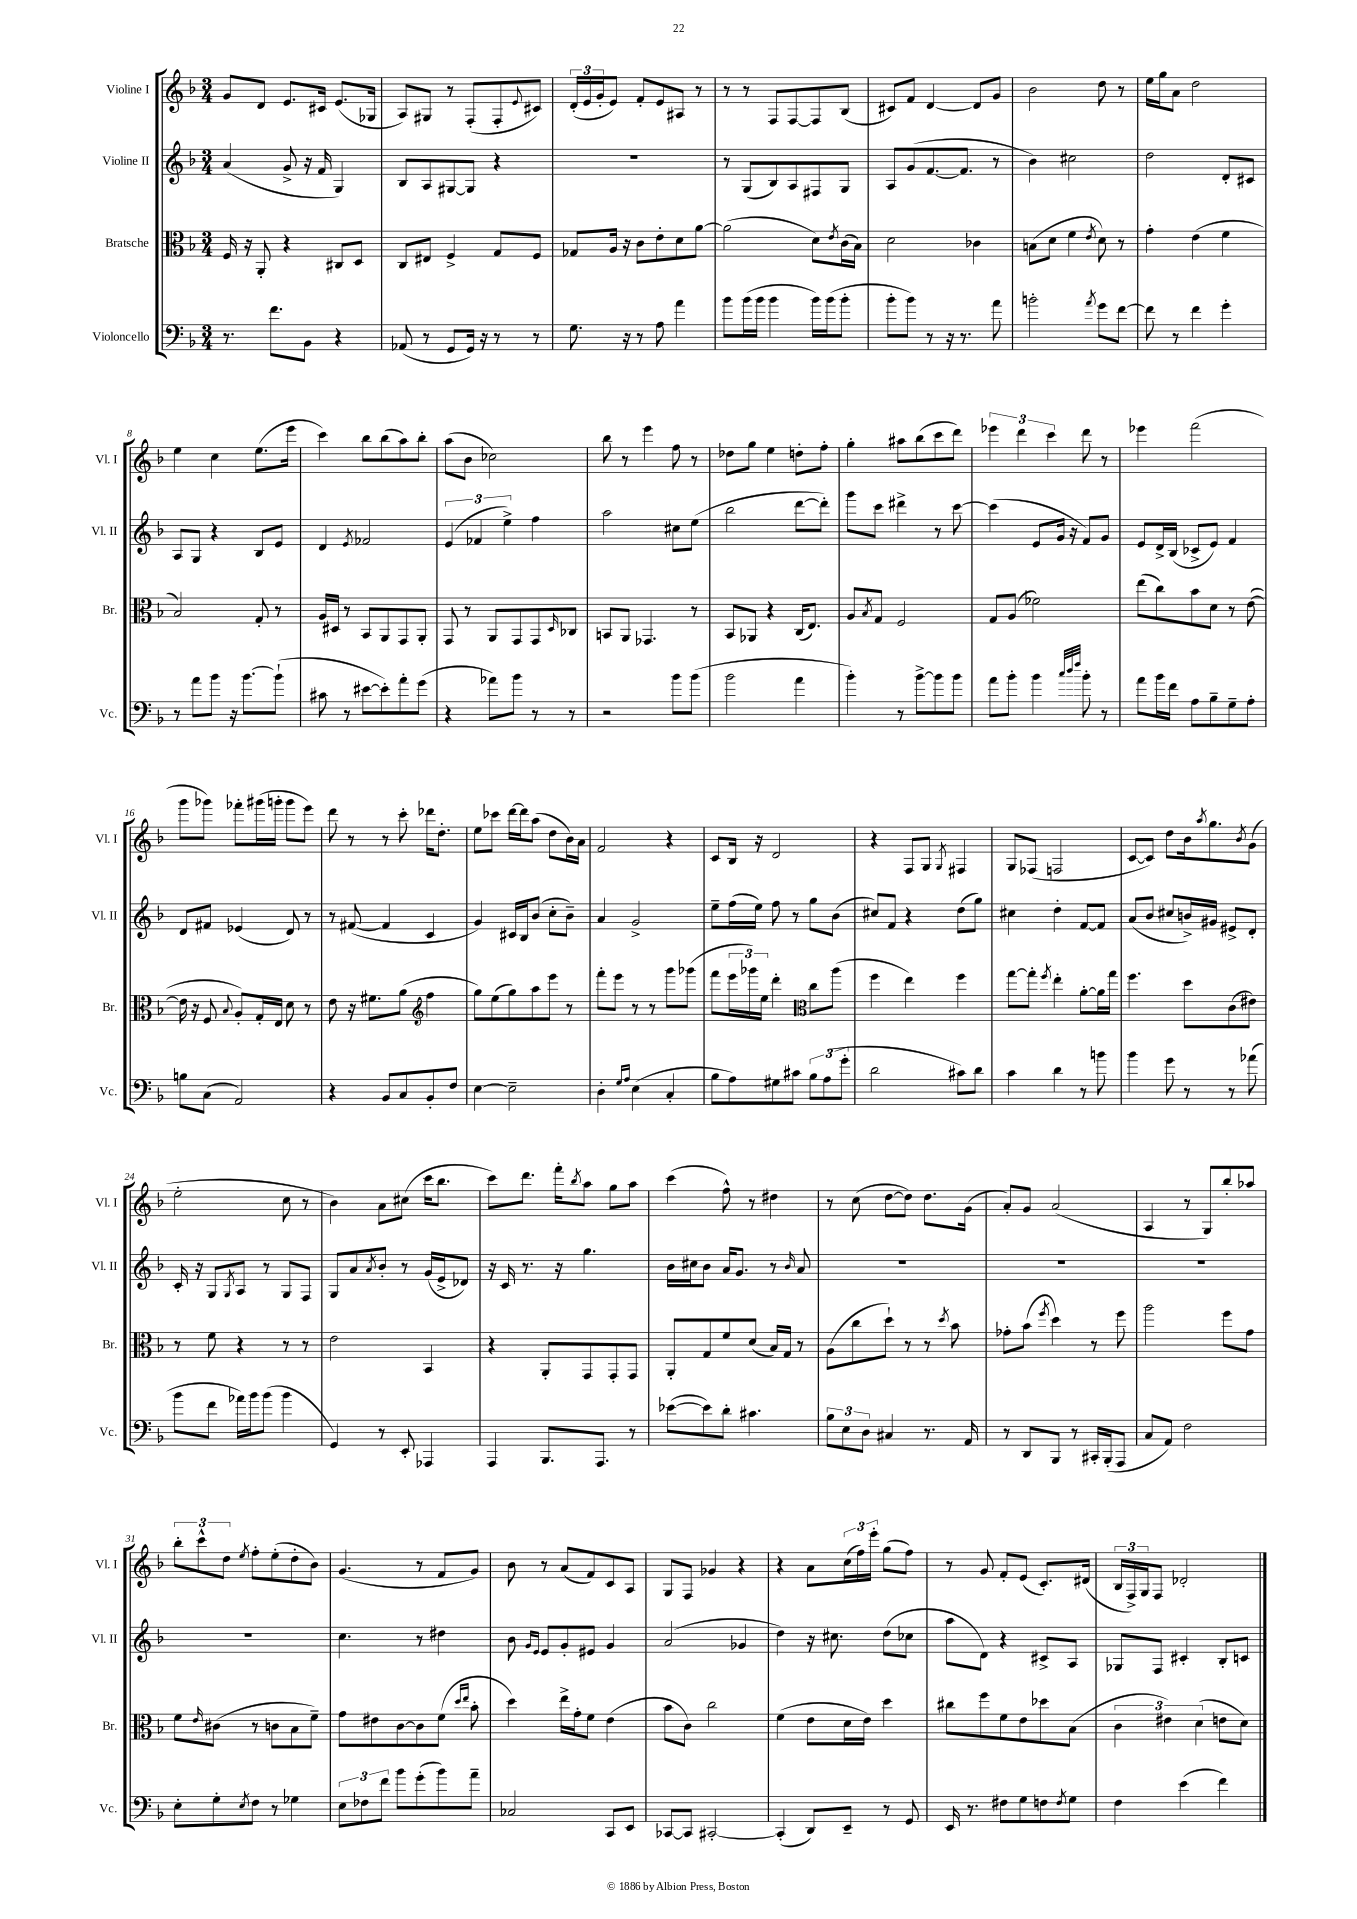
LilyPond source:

<<
\new StaffGroup <<
\new Staff = "s0" \with { instrumentName = "Violine I" shortInstrumentName = "Vl. I" } {
    \clef treble \key f \major \numericTimeSignature \time 3/4
    g'8 d'8 e'8. cis'16 e'8.( ges16 |
    a8) gis8 r8 f8-.( f8-. \appoggiatura { e'8 } cis'8) |
    \tuplet 3/2 { d'16-.( e'16 g'16-. } e'8) f'8-. e'8 ais8 r8 |
    r8 r8 f8 f8~ f8 bes8( |
    cis'8) f'8 d'4~ d'8 g'8 |
    bes'2 d''8 r8 |
    e''16 g''16 a'8 d''2 |
    e''4 c''4 e''8.( e'''16 |
    c'''4) bes''8 bes''8( a''8) bes''8-. |
    a''8( bes'8 ces''2) |
    bes''8 r8 e'''4 f''8 r8 |
    des''8 g''8 e''4 d''8-. f''8-. |
    g''4-. ais''8 bes''8( c'''8 d'''8) |
    \tuplet 3/2 { ees'''4 d'''4 c'''4 } d'''8 r8 |
    ees'''4 f'''2( |
    g'''8 ges'''8) fes'''8-. gis'''16( g'''16-. g'''8 e'''8) |
    d'''8 r8 r8 c'''8-. des'''16 d''8.-. |
    e''8 ces'''8 d'''16~ d'''16 a''8( d''8 bes'16) a'16 |
    f'2 r4 |
    c'8 bes16 r16 d'2 |
    r4 f8 g8 \acciaccatura { g8 } fis4 |
    g8 fes8( f2 |
    c'8~ c'8) d''8 bes'16 \acciaccatura { a''8 } g''8. \acciaccatura { bes'8 } g'8( |
    e''2-. c''8 r8 |
    bes'4) a'8 cis''8( c'''16 bes''8. |
    c'''8) d'''8. f'''16-. \acciaccatura { bes''8 } a''8 g''8 a''8 |
    c'''4( f''8-^) r8 dis''4 |
    r8 c''8( d''8~ d''8) d''8. g'16( |
    a'8-.) g'8 a'2( |
    a4 r8 g8) bes''8-. aes''8 |
    \tuplet 3/2 { bes''8-. c'''8-^ d''8 } \acciaccatura { e''8 } f''8-. e''8-.( d''8-. bes'8) |
    g'4.( r8 f'8 g'8) |
    bes'8 r8 a'8( f'8) c'8 a8 |
    g8 f8 ges'4 r4 |
    r4 a'8 \tuplet 3/2 { c''16( f''16) e'''16-. } g''8( f''8) |
    r8 g'8 f'8-. e'8( c'8.-.) dis'16( |
    \tuplet 3/2 { bes16 f16->) g16 } f8 des'2-. \bar "|." |
}
\new Staff = "s1" \with { instrumentName = "Violine II" shortInstrumentName = "Vl. II" } {
    \clef treble \key f \major \numericTimeSignature \time 3/4
    a'4( g'8-> r16 f'16 g4) |
    bes8 a8 gis8~ gis8 r4 |
    R2. |
    r8 g8( bes8) a8 fis8 g8 |
    a8 g'8( f'8.~ f'8. r8 |
    bes'4) cis''2 |
    d''2 d'8-. cis'8 |
    a8 g8 r4 bes8 e'8 |
    d'4 \acciaccatura { e'8 } fes'2 |
    \tuplet 3/2 { e'4( fes'4 e''4->) } f''4 |
    a''2 cis''8 e''8( |
    bes''2 d'''8~ d'''8-.) |
    g'''8 c'''8 dis'''4-> r8 c'''8~ |
    c'''4( e'8 g'16 r16 f'8) g'8 |
    e'8 d'16-> bes16( ces'8-> e'8) f'4 |
    d'8 fis'8 ees'4( d'8) r8 |
    r8 fis'8~( fis'4 c'4 |
    g'4) cis'16 bes16 bes'8( c''8-. bes'8--) |
    a'4 g'2-> |
    e''8-- f''16( e''16) f''8 r8 g''8 bes'8( |
    cis''8) f'8 r4 d''8( g''8) |
    cis''4 d''4-. f'8~ f'8 |
    a'8( bes'8 cis''8 b'16->) gis'16 eis'8-> d'8-. |
    c'16-. r16 g8 \acciaccatura { g8 } a8 r8 g8 f8 |
    g8 a'8 \acciaccatura { a'8 } bes'8-. r8 g'16( e'16-> des'8) |
    r16 c'16 r8. r16 g''4. |
    bes'16 cis''16 bes'8 a'16 g'8. r8 \grace { bes'16 } a'8 |
    R2. |
    R2. |
    R2. |
    R2. |
    c''4. r8 dis''4 |
    bes'8 \grace { g'16 e'16 } e'8 g'8-. eis'8 g'4 |
    a'2( ges'4 |
    d''4) r16 cis''8. d''8( ces''8 |
    a''8 d'8) r4 cis'8-> a8 |
    ges8 f8 cis'4-. bes8-. c'8 \bar "|." |
}
\new Staff = "s2" \with { instrumentName = "Bratsche" shortInstrumentName = "Br." } {
    \clef alto \key f \major \numericTimeSignature \time 3/4
    f16 r16 a,8-. r4 cis8 d8 |
    c8 eis8 f4-> g8 f8 |
    ges8 a16 r16 c'8 e'8-. d'8 a'8~ |
    a'2( d'8) \acciaccatura { e'8 } c'16( bes16) |
    d'2 ces'4 |
    b8( d'8 f'4 \acciaccatura { e'8 } d'8) r8 |
    g'4-. e'4( f'4 |
    bes2) g8-. r8 |
    a16 dis16 r8 bes,8 a,8 g,8 a,8-. |
    g,8 r8 a,8 g,8 g,8 \grace { d16 } ces8 |
    b,8 a,8 ges,4. r8 |
    bes,8 aes,8 r4 c16( e8.) |
    a8 \acciaccatura { bes8 } g8 f2 |
    g8 a8( fes'2) |
    e''8( c''8) bes'8 d'8 r8 e'8~( |
    e'16 r16 f8 \appoggiatura { bes8 } a8-.) g16-. e16 d'8 r8 |
    e'8 r16 fis'8. a'8( \clef treble f''4 |
    g''8) e''8( g''8) a''8 e'''8 r8 |
    f'''8-. e'''8 r8 r8 g'''8 ges'''8( |
    f'''8 \tuplet 3/2 { e'''16 ges'''16) e''16 } d'''4-. \clef alto c''8 a''8( |
    f''4 e''4) f''4 |
    g''8~ g''8-. \acciaccatura { f''8 } e''4-. a'8~-. a'16 g''16 |
    f''4. d''8 c'8( eis'8) |
    r8 f'8 r4 r8 r8 |
    e'2 bes,4 |
    r4 a,8-. g,8 g,8-. g,8 |
    a,8-. g8 f'8 d'8( bes16) g16 r8 |
    a8( c''8 d''8-!) r8 r8 \acciaccatura { d''8 } bes'8 |
    ges'8-. bes'8( \acciaccatura { f''8 } d''4) r8 f''8 |
    a''2 f''8 g'8 |
    f'8 \grace { e'16 } cis'8( r8 c'8 bes8 f'8--) |
    g'8 eis'8 c'8~ c'8 f'8( \grace { d''16 e''16 } bes'8-. |
    d''4) e''16-> g'16-. f'8 e'4( |
    bes'8 c'8) c''2 |
    f'4( e'8 d'16 e'16) d''4 |
    cis''8 f''8 f'8 e'8 des''8 bes8( |
    \tuplet 3/2 { c'4 eis'4) d'4( } e'8 d'8) \bar "|." |
}
\new Staff = "s3" \with { instrumentName = "Violoncello" shortInstrumentName = "Vc." } {
    \clef bass \key f \major \numericTimeSignature \time 3/4
    r8. f'8. bes,8 r4 |
    aes,8( r8 g,8 g,16) r16 r8 r8 |
    g8. r16 r8 a8 a'4 |
    bes'8 bes'16( bes'16 bes'4 bes'16) bes'16( bes'8-. |
    bes'8-. bes'8) r8 r16 r8. a'8 |
    b'2-. \acciaccatura { a'8 } g'8 f'8~ |
    f'8 r8 f'4 g'4-. |
    r8 a'8 bes'8 r16 bes'8.~ bes'8-!( |
    cis'8 r8 eis'8~ eis'8-.) a'8-. g'8( |
    r4 aes'8) bes'8 r8 r8 |
    r2 bes'8 bes'8( |
    bes'2 a'4 |
    bes'4-.) r8 bes'8~-> bes'8 bes'8 |
    a'8 bes'8-. bes'4 \grace { c''32 d''32 f''32 } bes'8-. r8 |
    a'8 bes'16 f'16 a8 bes8-- g8-- a8-. |
    b8 c8( a,2) |
    r4 bes,8 c8 bes,8-. f8 |
    e4~ e2-- |
    d4-. \grace { g16 a16 } e4( c4-. |
    bes8 a8) gis8 cis'8 \tuplet 3/2 { bes8 a8( g'8-. } |
    d'2 cis'8) d'8 |
    c'4 d'4 r8 b'8 |
    bes'4 g'8 r8 r8 aes'8( |
    bes'8 f'8 aes'16) bes'16 bes'8( bes'4 |
    g,4) r8 e,8-. aes,,4 |
    a,,4 bes,,8. a,,8. r8 |
    ees'8~( ees'8) d'8-. cis'4. |
    \tuplet 3/2 { bes8 e8 d8 } cis4 r8. a,16 |
    r8 d,8 bes,,8 r8 cis,16-. bes,,16-.( a,,8 |
    c8 a,8) f2 |
    e8-. g8-. \acciaccatura { e8 } f8 r8 ges4 |
    \tuplet 3/2 { e8 fes8 f'8 } bes'8 g'8-.( bes'8) a'8-- |
    ces2 c,8 e,8 |
    ces,8~ ces,8 cis,2~-. |
    cis,4-.( d,8) e,8-- r8 g,8 |
    e,16 r8. fis8 g8 f8 \acciaccatura { f8 } g8 |
    f4 e'4( f'4) \bar "|." |
}
>>
>>
